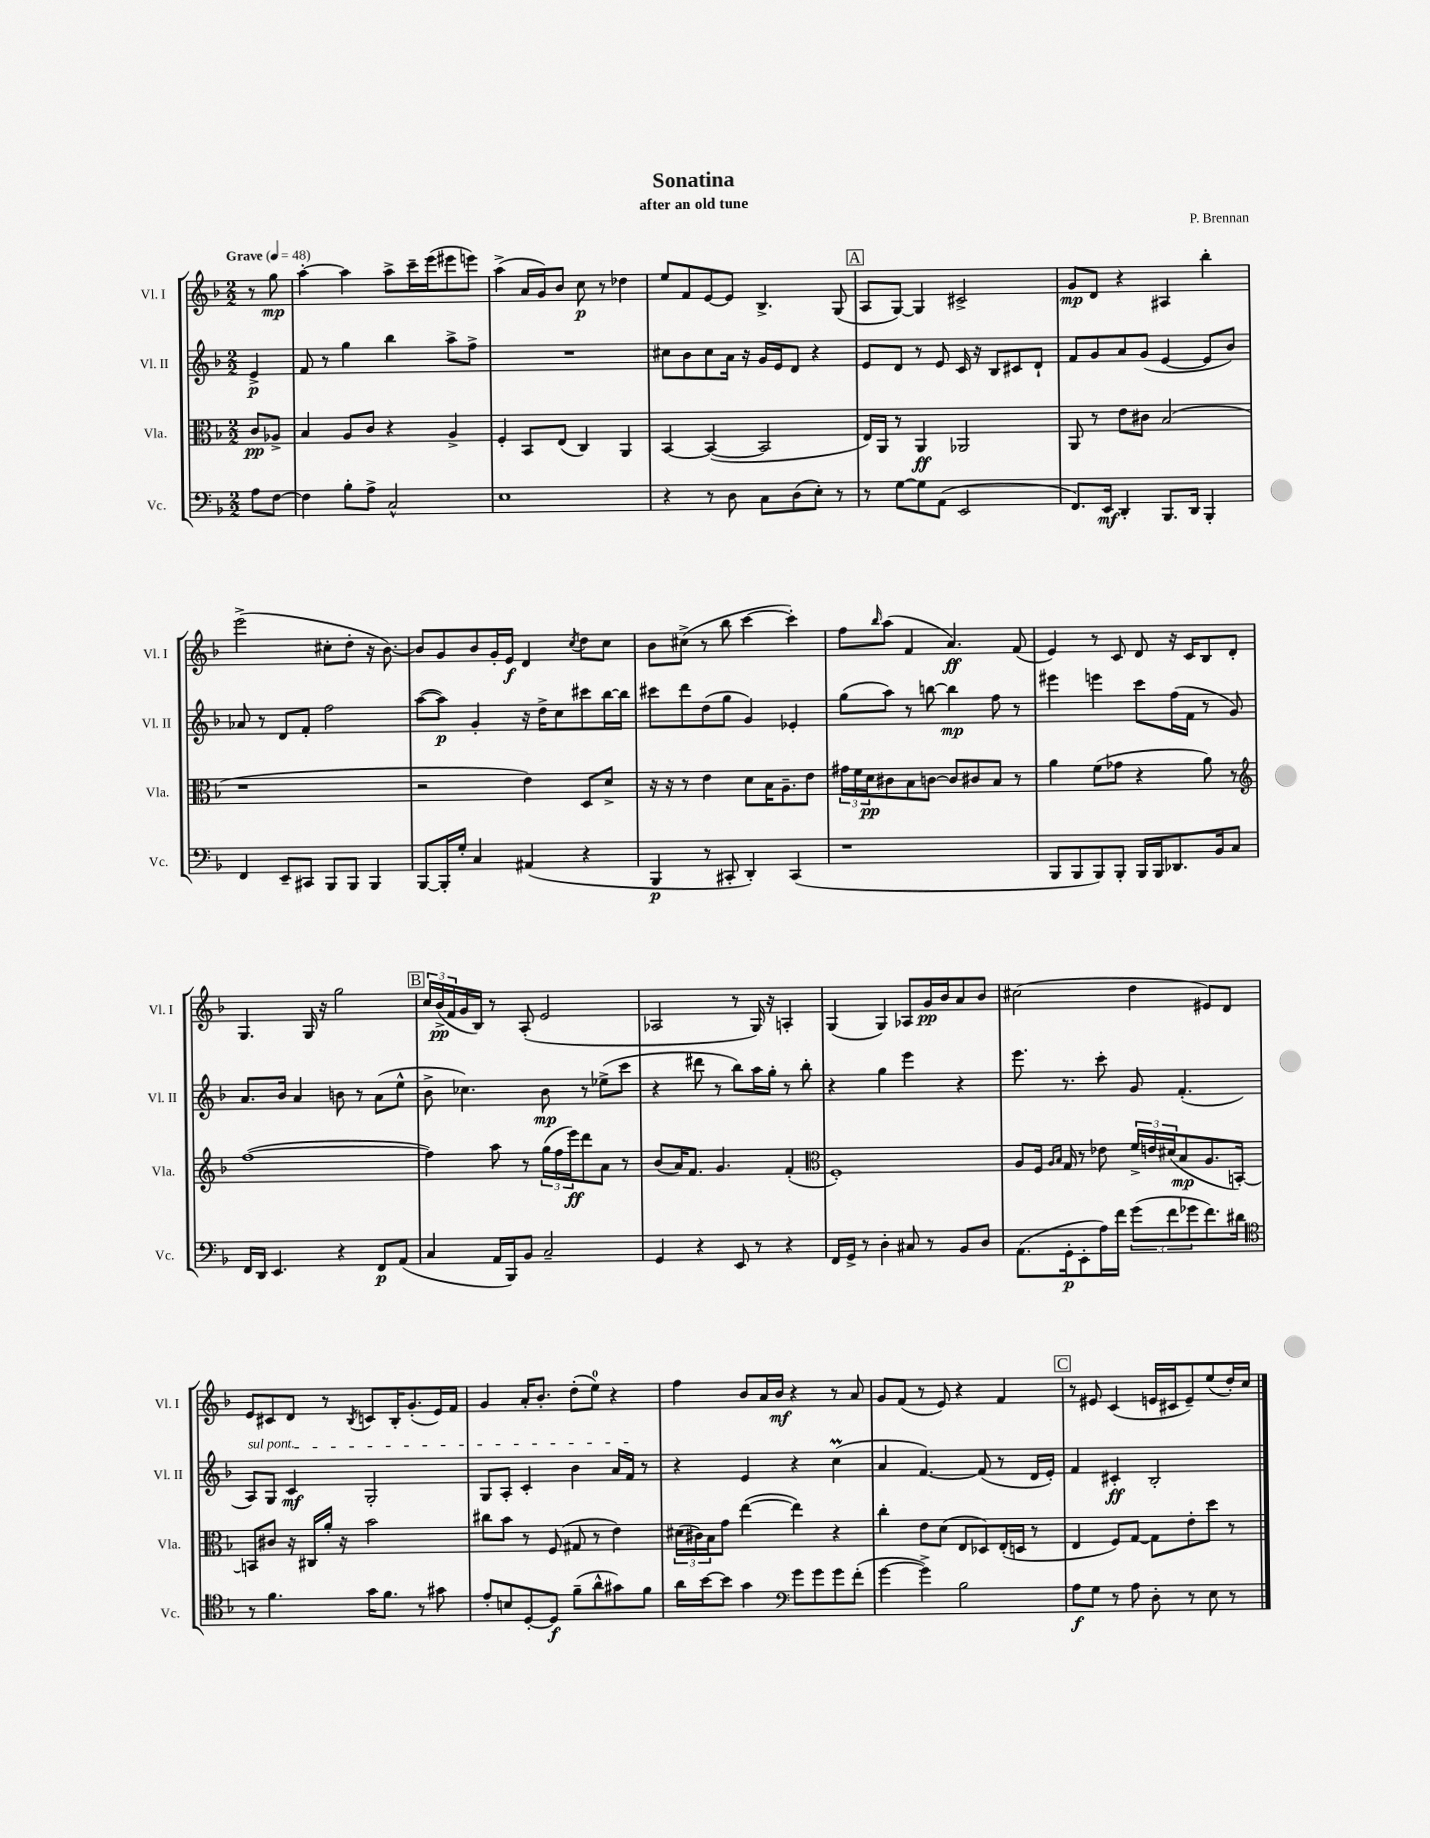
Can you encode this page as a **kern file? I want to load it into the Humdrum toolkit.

**kern	**dynam	**kern	**dynam	**kern	**dynam	**kern	**dynam
*part4	*part4	*part3	*part3	*part2	*part2	*part1	*part1
*staff4	*staff4	*staff3	*staff3	*staff2	*staff2	*staff1	*staff1
*I"Vc.	*	*I"Vla.	*	*I"Vl. II	*	*I"Vl. I	*
*I'Vc.	*	*I'Vla.	*	*I'Vl. II	*	*I'Vl. I	*
*clefF4	*	*clefC3	*	*clefG2	*	*clefG2	*
*k[b-]	*	*k[b-]	*	*k[b-]	*	*k[b-]	*
*M2/2	*	*M2/2	*	*M2/2	*	*M2/2	*
*MM48	*	*MM48	*	*MM48	*	*MM48	*
=	=	=	=	=	=	=	=
!	!	!	!	!	!	!LO:TX:a:B:t=Grave	!
8A\L	.	8c/L	pp	4e^/	p	8r	.
[8F\J	.	8A-X^/J	.	.	.	8gg\	mp
=1	=1	=1	=1	=1	=1	=1	=1
4F\]	.	4B-/	.	8f/	.	[4aa'\	.
.	.	.	.	8r	.	.	.
8B-'\L	.	8A/L	.	4gg\	.	4aa\]	.
8A^\J	.	8c/J	.	.	.	.	.
2C^^/	.	4r	.	4bb-\	.	8aa^\L	.
.	.	.	.	.	.	16ccc~\L	.
.	.	.	.	.	.	(16eee\J	.
.	.	4A^/	.	8aa^\L	.	8eee#X\	.
.	.	.	.	8ff^\J	.	8eeen\J)	.
=2	=2	=2	=2	=2	=2	=2	=2
1E	.	4F'/	.	1r	.	(4aa^\	.
.	.	8BB-/L	.	.	.	16a/LL	.
.	.	.	.	.	.	16g/J)	.
.	.	(8E/J	.	.	.	8b-/J	.
.	.	4C/)	.	.	.	8cc\	p
.	.	.	.	.	.	8r	.
.	.	4AA/	.	.	.	4dd-X\	.
=3	=3	=3	=3	=3	=3	=3	=3
4r	.	[4BB-/	.	8cc#X\L	.	8ee/L	.
.	.	.	.	8b-\	.	8f/	.
8r	.	(4BB-/_	.	8cc#\	.	[8e/	.
8D\	.	.	.	16a\Jk	.	8e/J]	.
.	.	.	.	16r	.	.	.
8C\L	.	2BB-/]	.	16g/LL	.	4.B-^/	.
.	.	.	.	16e/J	.	.	.
(8D\	.	.	.	8d/J	.	.	.
8E'\J)	.	.	.	4r	.	.	.
8r	.	.	.	.	.	(8G/	.
!!LO:REH:place=s1:t=A
=4	=4	=4	=4	=4	=4	=4	=4
8r	.	16E/LL)	.	8e/L	.	8A/L	.
.	.	16AA/JJ	.	.	.	.	.
[8G\L	.	8r	.	8d/J	.	[8G/J)	.
8G\]	.	4AA/	ff	8r	.	4G/]	.
(8AA\J	.	.	.	8e/	.	.	.
2EE/	.	2AA-X/	.	16c/	.	2c#X^/	.
.	.	.	.	16r	.	.	.
.	.	.	.	8B-/L	.	.	.
.	.	.	.	8c#X/	.	.	.
.	.	.	.	8d`/J	.	.	.
=5	=5	=5	=5	=5	=5	=5	=5
8.FF/L)	.	8AA/	.	8f/L	.	8g/L	mp
.	.	8r	.	8g/	.	8d/J	.
16EE/Jk	mf	.	.	.	.	.	.
4DD'/	.	8e\L	.	8a/	.	4r	.
.	.	8c#X\J	.	(8g/J	.	.	.
8.BBB-/L	.	(2B-/	.	[4e/	.	4A#X/	.
16DD/Jk	.	.	.	.	.	.	.
4BBB-'/	.	.	.	8e/L]	.	4bb-'\	.
.	.	.	.	8b-/J)	.	.	.
!!LO:LB:g=z
=6	=6	=6	=6	=6	=6	=6	=6
4FF/	.	1r	.	8a-X/	.	(2eee^\	.
.	.	.	.	8r	.	.	.
8EE~/L	.	.	.	8d/L	.	.	.
8CC#X/J	.	.	.	8f'/J	.	.	.
8BBB-/L	.	.	.	2ff\	.	8cc#X'\L	.
8BBB-/J	.	.	.	.	.	8dd'\J	.
4BBB-/	.	.	.	.	.	16r	.
.	.	.	.	.	.	[8.b-\)	.
=7	=7	=7	=7	=7	=7	=7	=7
[8BBB-/L	.	2r	.	([8aa\L	.	8b-/L]	.
16BBB-'/L]	.	.	.	8aa\J])	p	8g/	.
16G'/JJ	.	.	.	.	.	.	.
4C/	.	.	.	4g'/	.	8b-/	.
.	.	.	.	.	.	16g'/L	.
.	.	.	.	.	.	16e/JJ	f
(4AA#X/	.	4e\)	.	16r	.	4d/	.
.	.	.	.	16dd^\KL	.	.	.
.	.	.	.	8cc\	.	.	.
.	.	.	.	.	.	8qcc/	.
4r	.	8D/L	.	8ccc#X\	.	8dd\L	.
.	.	8d^/J	.	[16bb-\L	.	8cc\J	.
.	.	.	.	16bb-\JJ]	.	.	.
=8	=8	=8	=8	=8	=8	=8	=8
4BBB-/	p	16r	.	8ccc#X\L	.	8b-\L	.
.	.	16r	.	.	.	.	.
.	.	8r	.	8ddd\	.	(8cc#X^\J	.
8r	.	4e\	.	(8dd\	.	8r	.
8CC#X'/	.	.	.	8gg\J	.	8bb-\	.
4DD'/)	.	8d\L	.	4g/)	.	[4ccc\	.
.	.	16B-\K	.	.	.	.	.
.	.	8.A~\	.	.	.	.	.
(4CC#/	.	.	.	4e-X'/	.	4ccc'\])	.
.	.	8e\J	.	.	.	.	.
=9	=9	=9	=9	=9	=9	=9	=9
1r	.	24g#X\LL	.	(8gg\L	.	8ff\L	.
.	.	24f\	.	.	.	.	.
.	.	24d\J	pp	.	.	.	.
.	.	.	.	.	.	16qqbb-/	.
.	.	8c#X\	.	8aa\J)	.	(8aa\J	.
.	.	8B-\	.	8r	.	4f/	.
.	.	[8cn\J	.	[8bbn\	.	.	.
.	.	8c/L]	.	4bb\]	mp	4.a/)	ff
.	.	8c#X/	.	.	.	.	.
.	.	8B-/J	.	8ff\	.	.	.
.	.	8r	.	8r	.	(8f/	.
=10	=10	=10	=10	=10	=10	=10	=10
8BBB-/L	.	4a\	.	4eee#X\	.	4e/)	.
8BBB-/	.	.	.	.	.	.	.
8BBB-/)	.	(8f\L	.	4eeen\	.	8r	.
8BBB-'/J	.	8g-X\J	.	.	.	8c/	.
16BBB-/LL	.	4r	.	8ccc\L	.	8d/	.
16BBB-/J	.	.	.	.	.	.	.
8.DD-X/	.	.	.	(16ff\L	.	16r	.
.	.	.	.	16f\JJ	.	16c/KL	.
.	.	8a\)	.	8r	.	8B-/	.
16BB-/k	.	.	.	.	.	.	.
8C/J	.	8r	.	8g/)	.	8d'/J	.
!!LO:LB:g=z
=11	=11	=11	=11	=11	=11	=11	=11
*	*	*clefG2	*	*	*	*	*
16FF/LL	.	([1ff	.	8.a/L	.	4.G/	.
16DD/JJ	.	.	.	.	.	.	.
4.EE/	.	.	.	.	.	.	.
.	.	.	.	16b-/Jk	.	.	.
.	.	.	.	4a/	.	.	.
.	.	.	.	.	.	16G/	.
.	.	.	.	.	.	16r	.
4r	.	.	.	8bn\	.	2gg\	.
.	.	.	.	8r	.	.	.
8FF/L	p	.	.	(8a\L	.	.	.
(8AA/J	.	.	.	8ee^^\J	.	.	.
!!LO:REH:place=s1:t=B
=12	=12	=12	=12	=12	=12	=12	=12
4C/	.	4ff\])	.	8b-^\	.	24cc/LL	.
.	.	.	.	.	.	(24b-^/	pp
.	.	.	.	.	.	24f/	.
.	.	.	.	4.cc-X\)	.	16g/	.
.	.	.	.	.	.	16B-/JJ)	.
16AA/LL	.	8aa\	.	.	.	8r	.
16BBB-/J)	.	.	.	.	.	.	.
8BB-/J	.	8r	.	.	.	(8A'/	.
2C~/	.	(24gg\LL	.	8b-\	mp	2e/	.
.	.	24ff\	.	.	.	.	.
.	.	24eee\J)	ff	.	.	.	.
.	.	8ddd\	.	8r	.	.	.
.	.	8a\J	.	(8ee-X^\L	.	.	.
.	.	8r	.	8ccc\J	.	.	.
=13	=13	=13	=13	=13	=13	=13	=13
4GG/	.	(8b-/L	.	4r	.	2A-X/	.
.	.	16a/K)	.	.	.	.	.
.	.	8.f/J	.	.	.	.	.
4r	.	.	.	8ddd#X\	.	.	.
.	.	4.g/	.	8r	.	.	.
8EE/	.	.	.	8bb-\L)	.	8r	.
8r	.	.	.	16aa\L	.	16G/)	.
.	.	.	.	16gg'\JJ	.	16r	.
4r	.	(4f'/	.	8r	.	4An'/	.
.	.	.	.	8bb-'\	.	.	.
=14	=14	=14	=14	=14	=14	=14	=14
*	*	*clefC3	*	*	*	*	*
16FF/LL	.	1F')	.	4r	.	(4G/	.
16GG^/JJ	.	.	.	.	.	.	.
8r	.	.	.	.	.	.	.
4D'\	.	.	.	4gg\	.	4G/)	.
8C#X/	.	.	.	4eee\	.	8A-X/L	.
8r	.	.	.	.	.	16g/L	pp
.	.	.	.	.	.	16b-/J	.
8BB-/L	.	.	.	4r	.	8a/	.
8D/J	.	.	.	.	.	8b-/J	.
=15	=15	=15	=15	=15	=15	=15	=15
(8.AA\L	.	8A/L	.	8.eee\	.	(2cc#X\	.
.	.	16F/Jk	.	.	.	.	.
.	.	16qqA/LL	.	.	.	.	.
.	.	16qqB-/JJ	.	.	.	.	.
16GG'\k	p	16G/	.	8.r	.	.	.
8EE'\	.	8r	.	.	.	.	.
16A\L)	.	8e-X\	.	8ccc'\	.	.	.
16f\JJ	.	.	.	.	.	.	.
(12g\L	.	24f^/LL	.	8g/	.	4dd\	.
.	.	24en/	.	.	.	.	.
12f\	.	(24d#X/J	.	.	.	.	.
.	.	8B-/	mp	(4.f'/	.	.	.
12g-X\	.	.	.	.	.	.	.
8.f\)	.	8.A/	.	.	.	8e#X/L)	.
.	.	.	.	.	.	8d/J	.
16d#X\Jk	.	[16BBn'/Jk)	.	.	.	.	.
!!LO:LB:g=z
=16	=16	=16	=16	=16	=16	=16	=16
*clefC4	*	*	*	*	*	*	*
!	!	!	!	!LO:TX:a:i:t=sul pont.	!	!	!
8r	.	8BBn/L]	.	8A/L)	.	8e/L	.
4.f\	.	8c#X/J	.	8G/J	.	8c#X/	.
.	.	16r	.	4c/	mf	8d/J	.
.	.	16C#X/LL	.	.	.	.	.
.	.	16a'/JJ	.	.	.	8r	.
.	.	16r	.	.	.	.	.
.	.	.	.	.	.	8qB-/	.
16g\KL	.	2b-\	.	2G'/	.	8cn/L	.
8.f\J	.	.	.	.	.	.	.
.	.	.	.	.	.	16B-'/K	.
.	.	.	.	.	.	(8.g'/	.
8r	.	.	.	.	.	.	.
8g#X\	.	.	.	.	.	16e/L)	.
.	.	.	.	.	.	16f/JJ	.
=17	=17	=17	=17	=17	=17	=17	=17
8e'/L	.	8cc#X\L	.	8G/L	.	4g/	.
8Bn/	.	8b-\J	.	8A'/J	.	.	.
[8D'/	.	8r	.	4c'/	.	16a'/KL	.
.	.	.	.	.	.	8.b-'/J	.
8D/J]	f	(8F/	.	.	.	.	.
(8f~\L	.	8G#X/	.	4b-\	.	(8dd'\L	.
8a^^\	.	8r	.	.	.	8ee\J)	.
8g#X\)	.	4e\)	.	16a/LL	.	4r	.
.	.	.	.	16f/JJ	.	.	.
8f\J	.	.	.	8r	.	.	.
=18	=18	=18	=18	=18	=18	=18	=18
16a\LL	.	(24d#X\LL	.	4r	.	4ff\	.
.	.	24c#X\)	.	.	.	.	.
[16b-\J	.	.	.	.	.	.	.
.	.	24B-\J	.	.	.	.	.
8b-\J]	.	8g\J	.	.	.	.	.
4g\	.	([4ee\	.	4e/	.	8b-/L	.
.	.	.	.	.	.	16a/L	.
.	.	.	.	.	.	16b-/JJ	mf
*clefF4	*	*	*	*	*	*	*
8g\L	.	4ee\])	.	4r	.	4r	.
8g\	.	.	.	.	.	.	.
8g\	.	4r	.	(4ccM\	.	8r	.
(8f'\J	.	.	.	.	.	8a/	.
=19	=19	=19	=19	=19	=19	=19	=19
[4g\	.	4cc'\	.	4a/	.	8g/L	.
.	.	.	.	.	.	(8f/J	.
4g^\])	.	8e\L	.	[4.f/)	.	8r	.
.	.	(8d\J	.	.	.	8e/)	.
2B-\	.	8E/L	.	.	.	4r	.
.	.	8D-X/)	.	(8f/]	.	.	.
.	.	(16E'/L	.	8r	.	4f/	.
.	.	16Dn/JJ	.	.	.	.	.
.	.	8r	.	16d/LL	.	.	.
.	.	.	.	16e'/JJ)	.	.	.
!!LO:REH:place=s1:t=C
=20	=20	=20	=20	=20	=20	=20	=20
8A\L	f	4E/	.	4f/	.	8r	.
8G\J	.	.	.	.	.	8e#X/	.
8r	.	8F/L)	.	4c#X'/	ff	(4c/	.
8A\	.	[8G/J	.	.	.	.	.
8D'\	.	8G\L]	.	2B-'/	.	16en/LL	.
.	.	.	.	.	.	16c#X/J	.
8r	.	8e'\	.	.	.	8e~/)	.
8E\	.	8dd\J	.	.	.	(8ee/	.
8r	.	8r	.	.	.	16dd'/L)	.
.	.	.	.	.	.	16cc/JJ	.
==	==	==	==	==	==	==	==
*-	*-	*-	*-	*-	*-	*-	*-
